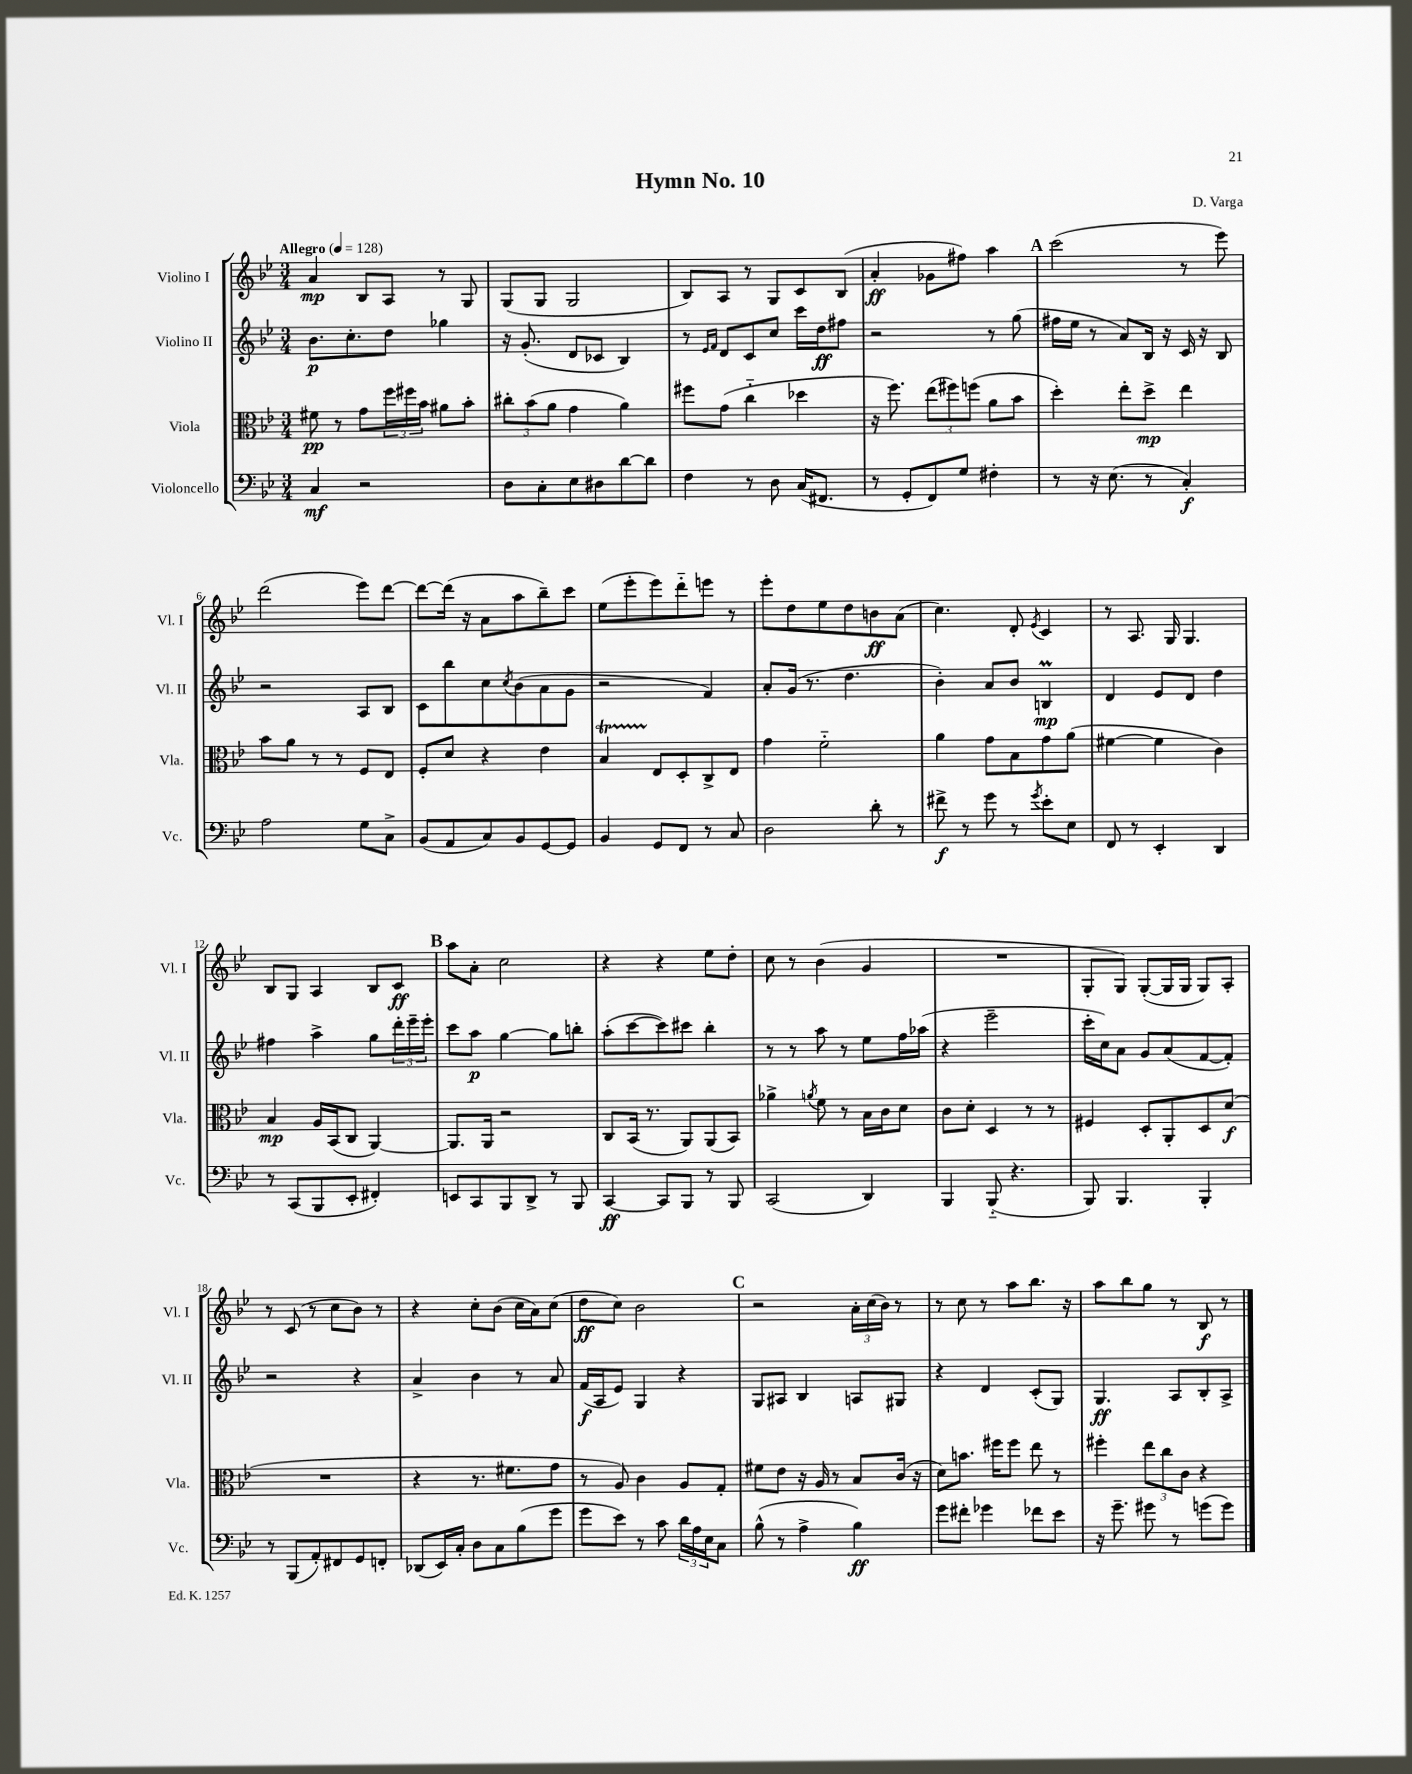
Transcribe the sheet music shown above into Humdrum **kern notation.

**kern	**dynam	**kern	**dynam	**kern	**dynam	**kern	**dynam
*part4	*part4	*part3	*part3	*part2	*part2	*part1	*part1
*staff4	*staff4	*staff3	*staff3	*staff2	*staff2	*staff1	*staff1
*I"Violoncello	*	*I"Viola	*	*I"Violino II	*	*I"Violino I	*
*I'Vc.	*	*I'Vla.	*	*I'Vl. II	*	*I'Vl. I	*
*clefF4	*	*clefC3	*	*clefG2	*	*clefG2	*
*k[b-e-]	*	*k[b-e-]	*	*k[b-e-]	*	*k[b-e-]	*
*M3/4	*	*M3/4	*	*M3/4	*	*M3/4	*
*MM128	*	*MM128	*	*MM128	*	*MM128	*
=1	=1	=1	=1	=1	=1	=1	=1
!	!	!	!	!	!	!LO:TX:a:B:t=Allegro	!
4C/	mf	8f#X\	pp	8.b-\L	p	4a/	mp
.	.	8r	.	.	.	.	.
.	.	.	.	8.cc'\	.	.	.
2r	.	8g\L	.	.	.	8B-/L	.
.	.	24ff\L	.	8dd\J	.	8A/J	.
.	.	24ff#X\	.	.	.	.	.
.	.	24b-\JJ	.	.	.	.	.
.	.	8a#X\L	.	4gg-X\	.	8r	.
.	.	8b-'\J	.	.	.	8G/	.
=2	=2	=2	=2	=2	=2	=2	=2
8D\L	.	12cc#X'\L	.	16r	.	(8G/L	.
.	.	.	.	(8.g'/	.	.	.
.	.	(12b-\	.	.	.	.	.
8C'\	.	.	.	.	.	8G/J	.
.	.	12a\J	.	.	.	.	.
8E-\	.	4g\	.	8d/L	.	2G/	.
8D#X\	.	.	.	8c-X/J	.	.	.
[8d\	.	4a\)	.	4B-/)	.	.	.
8d\J]	.	.	.	.	.	.	.
=3	=3	=3	=3	=3	=3	=3	=3
4F\	.	8ff#X\L	.	8r	.	8B-/L)	.
.	.	.	.	16qqe-/LL	.	.	.
.	.	.	.	16qqf/JJ	.	.	.
.	.	(8g\J	.	8d/L	.	8A/J	.
8r	.	4cc\	.	8c/	.	8r	.
8D\	.	.	.	8cc/J	.	8G/L	.
(16C/KL	.	4dd-X\	.	16ccc\LL	.	8c/	.
8.FF#X/J	.	.	.	16dd\J	ff	.	.
.	.	.	.	8ff#X\J	.	(8B-/J	.
=4	=4	=4	=4	=4	=4	=4	=4
8r	.	16r	.	2r	.	4a'/	ff
.	.	8.ff\)	.	.	.	.	.
8GG'/L	.	.	.	.	.	.	.
8FF/)	.	(12ee-\L	.	.	.	8g-X\L	.
.	.	12ff#X\)	.	.	.	.	.
8G/J	.	.	.	.	.	8ff#X\J)	.
.	.	(12ffn\J	.	.	.	.	.
4F#X'\	.	8a\L	.	8r	.	4aa\	.
.	.	8b-\J	.	(8gg\	.	.	.
!!LO:REH:place=s1:t=A
=5	=5	=5	=5	=5	=5	=5	=5
8r	.	4dd'\)	.	16ff#X\LL	.	(2ccc\	.
.	.	.	.	16ee-\JJ	.	.	.
16r	.	.	.	8r	.	.	.
(8.E-\	.	.	.	.	.	.	.
.	.	8ee-'\L	.	8a/L)	.	.	.
8r	.	8dd^\J	mp	16B-/Jk	.	.	.
.	.	.	.	16r	.	.	.
4C'/)	f	4ee-\	.	16c/	.	8r	.
.	.	.	.	16r	.	.	.
.	.	.	.	8B-/	.	8eee-\)	.
!!LO:LB:g=z
=6	=6	=6	=6	=6	=6	=6	=6
2A\	.	8b-\L	.	2r	.	(2ddd\	.
.	.	8a\J	.	.	.	.	.
.	.	8r	.	.	.	.	.
.	.	8r	.	.	.	.	.
8G\L	.	8F/L	.	8A/L	.	8eee-\L)	.
8C^\J	.	8E-/J	.	8B-/J	.	[8ddd\J	.
=7	=7	=7	=7	=7	=7	=7	=7
(8BB-/L	.	8F'/L	.	8c\L	.	8ddd\L_	.
8AA/	.	8d/J	.	8bb-\	.	(16ddd\Jk]	.
.	.	.	.	.	.	16r	.
8C/)	.	4r	.	8cc\	.	8a\L	.
.	.	.	.	8qcc/	.	.	.
8BB-/	.	.	.	(8b-\	.	8aa\	.
[8GG/	.	4e-\	.	8a\	.	8bb-~\)	.
8GG/J]	.	.	.	8g\J	.	8ccc\J	.
=8	=8	=8	=8	=8	=8	=8	=8
4BB-/	.	4B-T/	.	2r	.	(8ee-\L	.
.	.	.	.	.	.	8eee-'\	.
8GG/L	.	8E-/L	.	.	.	8eee-\)	.
8FF/J	.	8D'/	.	.	.	8ddd\	.
8r	.	8C^/	.	4f/)	.	8eeen\J	.
8C/	.	8E-/J	.	.	.	8r	.
=9	=9	=9	=9	=9	=9	=9	=9
2D\	.	4g\	.	8a'/L	.	8eee-'\L	.
.	.	.	.	(16g/Jk	.	8dd\	.
.	.	.	.	8.r	.	.	.
.	.	2f\	.	.	.	8ee-\	.
.	.	.	.	4.dd\	.	8dd\	.
8d'\	.	.	.	.	.	8bn\	ff
8r	.	.	.	.	.	(8a\J	.
=10	=10	=10	=10	=10	=10	=10	=10
8f#X^\	f	4a\	.	4b-'\)	.	4.cc\)	.
8r	.	.	.	.	.	.	.
8g\	.	8g\L	.	8a/L	.	.	.
8r	.	8B-\	.	8b-/J	.	8d'/	.
8qg/	.	.	.	.	.	8qe-/	.
8e-'\L	.	8g\	.	4Bnm/	mp	4c/	.
8E-\J	.	(8a\J	.	.	.	.	.
=11	=11	=11	=11	=11	=11	=11	=11
8FF/	.	[4f#X\	.	4d/	.	8r	.
8r	.	.	.	.	.	8.A/	.
4EE-'/	.	4f#\]	.	8e-/L	.	.	.
.	.	.	.	.	.	16G/	.
.	.	.	.	8d/J	.	4.G/	.
4DD/	.	4c\)	.	4dd\	.	.	.
!!LO:LB:g=z
=12	=12	=12	=12	=12	=12	=12	=12
8r	.	4B-/	mp	4ff#X\	.	8B-/L	.
(8CC/L	.	.	.	.	.	8G/J	.
8BBB-/	.	16A/LL	.	4aa^\	.	4A/	.
.	.	(16BB-/J	.	.	.	.	.
8EE-'/J	.	8C/J	.	.	.	.	.
4FF#X'/)	.	[4AA/)	.	8gg\L	.	8B-/L	.
.	.	.	.	24ddd'\L	.	8c/J	ff
.	.	.	.	24eee-~\	.	.	.
.	.	.	.	24eee-'\JJ	.	.	.
!!LO:REH:place=s1:t=B
=13	=13	=13	=13	=13	=13	=13	=13
8EEn/L	.	8.AA/L]	.	8ccc\L	.	8aa\L	.
8CC/	.	.	.	8aa\J	p	8a'\J	.
.	.	16AA/Jk	.	.	.	.	.
8BBB-/	.	2r	.	[4gg\	.	2cc\	.
8DD^/J	.	.	.	.	.	.	.
8r	.	.	.	8gg\L]	.	.	.
8BBB-/	.	.	.	8bbn'\J	.	.	.
=14	=14	=14	=14	=14	=14	=14	=14
[4CC/	ff	8C/L	.	(8aa'\L	.	4r	.
.	.	(16BB-/Jk	.	[8ccc\	.	.	.
.	.	8.r	.	.	.	.	.
8CC/L]	.	.	.	8ccc\])	.	4r	.
8BBB-/J	.	8AA/L)	.	8ccc#X\J	.	.	.
8r	.	(8AA/	.	4bb-'\	.	8ee-\L	.
8BBB-/	.	8BB-/J)	.	.	.	8dd'\J	.
=15	=15	=15	=15	=15	=15	=15	=15
(2CC/	.	4a-X^\	.	8r	.	8cc\	.
.	.	.	.	8r	.	8r	.
.	.	8qan/	.	.	.	.	.
.	.	8f\	.	8aa\	.	(4b-\	.
.	.	8r	.	8r	.	.	.
4DD/)	.	16B-\LL	.	8ee-\L	.	4g/	.
.	.	16c\J	.	.	.	.	.
.	.	8d\J	.	16ff\L	.	.	.
.	.	.	.	(16aa-X\JJ	.	.	.
=16	=16	=16	=16	=16	=16	=16	=16
4BBB-/	.	8c\L	.	4r	.	2.r	.
.	.	8d'\J	.	.	.	.	.
(8BBB-/	.	4D/	.	2eee-~\	.	.	.
4.r	.	.	.	.	.	.	.
.	.	8r	.	.	.	.	.
.	.	8r	.	.	.	.	.
=17	=17	=17	=17	=17	=17	=17	=17
8BBB-/)	.	4F#X/	.	16ccc'\LL	.	8G'/L	.
.	.	.	.	16cc\J)	.	.	.
4.BBB-/	.	.	.	8a\J	.	8G/J)	.
.	.	8D'/L	.	8g/L	.	([8G'/L	.
.	.	8AA'/	.	(8a/	.	16G/L]	.
.	.	.	.	.	.	16G/JJ	.
4BBB-'/	.	8D/	.	[8f/	.	8G/L)	.
.	.	(8d/J	f	8f'/J])	.	8A'/J	.
!!LO:LB:g=z
=18	=18	=18	=18	=18	=18	=18	=18
8r	.	2.r	.	2r	.	8r	.
(8BBB-/L	.	.	.	.	.	(8c/	.
8AA'/)	.	.	.	.	.	8r	.
8FF#X/	.	.	.	.	.	8cc\L	.
8GG/	.	.	.	4r	.	8b-\J)	.
8FFn'/J	.	.	.	.	.	8r	.
=19	=19	=19	=19	=19	=19	=19	=19
(8DD-X/L	.	4r	.	4a^/	.	4r	.
16EE-/L)	.	.	.	.	.	.	.
16C'/JJ	.	.	.	.	.	.	.
8D\L	.	8.r	.	4b-\	.	8cc'\L	.
8C\	.	.	.	.	.	(8b-\J	.
.	.	8.f#X\L	.	.	.	.	.
(8B-\	.	.	.	8r	.	16cc\LL	.
.	.	.	.	.	.	16a\J)	.
8g\J	.	8g\J	.	8a/	.	(8cc\J	.
=20	=20	=20	=20	=20	=20	=20	=20
8g\L	.	8r	.	(16f/LL	f	8dd\L	ff
.	.	.	.	16A/J	.	.	.
8e-\J)	.	8A/)	.	8e-/J)	.	8cc\J)	.
8r	.	4c\	.	4G/	.	2b-\	.
8c\	.	.	.	.	.	.	.
24d\LL	.	8A/L	.	4r	.	.	.
24A\	.	.	.	.	.	.	.
24E-\J	.	.	.	.	.	.	.
8C\J	.	8G'/J	.	.	.	.	.
!!LO:REH:place=s1:t=C
=21	=21	=21	=21	=21	=21	=21	=21
(8B-^^\	.	8f#X\L	.	8G/L	.	2r	.
8r	.	8e-\J	.	8A#X/J	.	.	.
4A^\	.	16r	.	4B-/	.	.	.
.	.	16A/	.	.	.	.	.
.	.	8r	.	.	.	.	.
4B-\)	ff	8B-/L	.	8An/L	.	24a'\LL	.
.	.	.	.	.	.	(24cc\	.
.	.	.	.	.	.	24b-\JJ)	.
.	.	(16c/Jk	.	8G#X/J	.	8r	.
.	.	16r	.	.	.	.	.
=22	=22	=22	=22	=22	=22	=22	=22
8g\L	.	8d\L)	.	4r	.	8r	.
8f#X'\J	.	8.bn\J	.	.	.	8cc\	.
4g-X\	.	.	.	4d/	.	8r	.
.	.	16ff#X\KL	.	.	.	.	.
.	.	8ff#\J	.	.	.	8aa\L	.
8f-X\L	.	8ee-\	.	(8c'/L	.	8.bb-\J	.
8e-\J	.	8r	.	8G/J)	.	.	.
.	.	.	.	.	.	16r	.
=23	=23	=23	=23	=23	=23	=23	=23
16r	.	4ff#X'\	.	4.G/	ff	8aa\L	.
8.g~\	.	.	.	.	.	.	.
.	.	.	.	.	.	8bb-\	.
8g#X\	.	12ee-\L	.	.	.	8gg\J	.
.	.	12cc\	.	.	.	.	.
8r	.	.	.	8A/L	.	8r	.
.	.	12c\J	.	.	.	.	.
(8gn\L	.	4r	.	8B-'/	.	8B-/	f
8g\J)	.	.	.	8A^/J	.	8r	.
==	==	==	==	==	==	==	==
*-	*-	*-	*-	*-	*-	*-	*-
